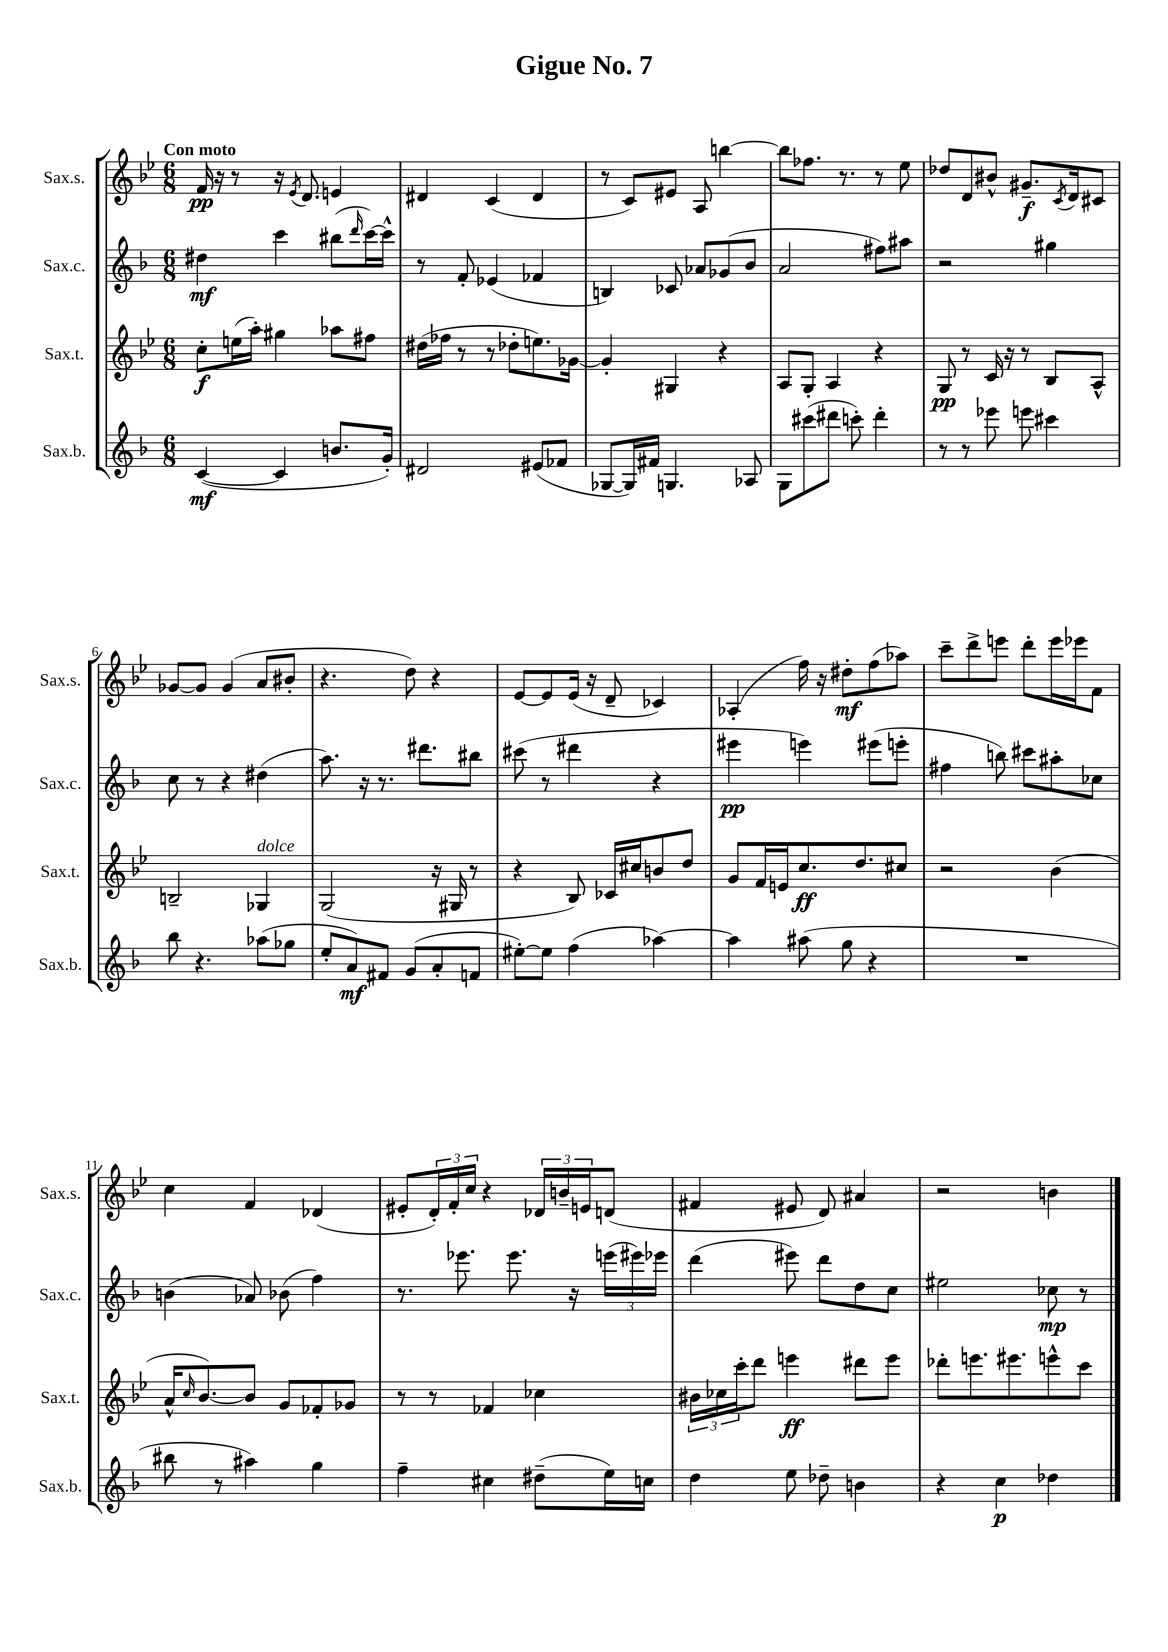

**kern	**kern	**kern	**kern
*staff4	*staff3	*staff2	*staff1
*clefG2	*clefG2	*clefG2	*clefG2
*k[b-]	*k[b-e-]	*k[b-]	*k[b-e-]
*M6/8	*M6/8	*M6/8	*M6/8
([4c/	8cc'\L	4dd#\	16f/
.	.	.	16r
.	(16ee\L	.	8r
.	16aa'\JJ)	.	.
4c/]	4gg#\	4ccc\	16r
.	.	.	8qe-/
.	.	.	8.d/
8.b/L	8aa-\L	(8bb#\L	4e/
.	.	16qqddd/	.
.	8ff#\J	[16ccc\L)	.
16g'/Jk)	.	16ccc^^\]JJ	.
=	=	=	=
2d#/	(16dd#\LL	8r	4d#/
.	16ff-\JJ	.	.
.	8r	8f'/	.
.	8r	(4e-/	(4c/
.	8dd-'\L	.	.
(8e#/L	8.ee\)	4f-/	4d#/
8f-/J	.	.	.
.	[16g-\Jk	.	.
=	=	=	=
[8G-/L	4g-'/]	4B/)	8r
16G-/]L)	.	.	8c/L)
16f#/JJ	.	.	.
4.G/	4G#/	8c-/	8e#/J
.	.	8a-/L	8A/
.	4r	(8g-/	[4bb\
8A-/	.	8b-/J	.
=	=	=	=
8G\L	8A/L	2a/	8bb\]L
(8ccc#\	8G'/J	.	8.ff-\J
8ddd#\J	4A/	.	.
.	.	.	8.r
8ccc'\)	.	.	.
4ddd#'\	4r	8ff#\L)	8r
.	.	8aa#\J	8ee-\
=	=	=	=
8r	8G/	2r	8dd-/L
8r	8r	.	8d/
8eee-\	16c/	.	8b#^^/J
.	16r	.	.
8eee\	8r	.	8.g#~/L
4ccc#\	8B-/L	4gg#\	.
.	.	.	8qc/
.	.	.	16d/k
.	8A^^/J	.	8c#/J
=	=	=	=
8bb-\	2B~/	8cc\	[8g-/L
4.r	.	8r	8g-/]J
.	.	4r	(4g-/
(8aa-\L	4G-/	(4dd#\	8a/L
8gg-\J	.	.	8b#'/J
=	=	=	=
8ee'/L	(2G/	8.aa\)	4.r
8a/)	.	.	.
.	.	16r	.
8f#/J	.	8.r	.
(8g/L	.	.	8dd\)
.	.	8.ddd#\L	.
8a'/	16r	.	4r
.	16G#/	.	.
8f/J	8r	8bb#\J	.
=	=	=	=
[8ee#'\L)	4r	(8ccc#\	[8e-/L
8ee#\]J	.	8r	8e-/]
(4ff\	8B-/)	4ddd#\	(16e-/Jk
.	.	.	16r
.	16c-/LL	.	8d~/
.	16cc#/J	.	.
[4aa-\)	8b/	4r	4c-/)
.	8dd/J	.	.
=	=	=	=
4aa-\]	8g/L	4eee#\	(4A-'/
.	16f/L	.	.
.	16e/J	.	.
(8aa#\	8.cc/	4eee\)	16ff\)
.	.	.	16r
8gg\	.	.	8dd#'\L
.	8.dd/	.	.
4r	.	(8eee#\L	(8ff\
.	8cc#/J	8eee'\J	8aa-\J)
=	=	=	=
2.r	2r	4ff#\	8ccc~\L
.	.	.	8ddd^\
.	.	8bb\)	8eee\J
.	.	8ccc#\L	8ddd'\L
.	(4b-\	8aa#'\	16eee\L
.	.	.	16eee-\J
.	.	8cc-\J	8f\J
=	=	=	=
8bb#\	16a^^/LK	(4b\	4cc\
.	16qqcc/	.	.
.	[8.b-/)	.	.
8r	.	.	.
4aa#\)	8b-/]J	8a-/)	4f/
.	8g/L	(8b-\	.
4gg\	8f-'/	4ff\)	(4d-/
.	8g-/J	.	.
=	=	=	=
4ff~\	8r	8.r	8e#'/L
.	8r	.	24d'/L)
.	.	.	24f'/
.	.	8.eee-\	.
.	.	.	24cc/JJ
4cc#\	4f-/	.	4r
.	.	8.eee-\	.
(8dd#~\L	4cc-\	.	24d-/LL
.	.	.	24b~/
.	.	16r	.
.	.	.	24e/J
16ee\L)	.	(24eee\LL	(8d/J
.	.	24eee#\)	.
16cc\JJ	.	.	.
.	.	24eee-\JJ	.
=	=	=	=
4dd\	24b#\LL	(4ddd\	4f#/
.	24cc-\	.	.
.	24ccc'\J	.	.
.	8ddd\J	.	.
8ee\	4eee\	8eee#\)	8e#/
8dd-~\	.	8ddd\L	8d/)
4b\	8ddd#\L	8dd\	4a#/
.	8eee\J	8cc\J	.
=	=	=	=
4r	8ddd-'\L	2ee#\	2r
.	8.eee\	.	.
4cc\	.	.	.
.	8.eee#\	.	.
4dd-\	8eee^^\	8cc-\	4b\
.	8ccc\J	8r	.
==	==	==	==
*-	*-	*-	*-
